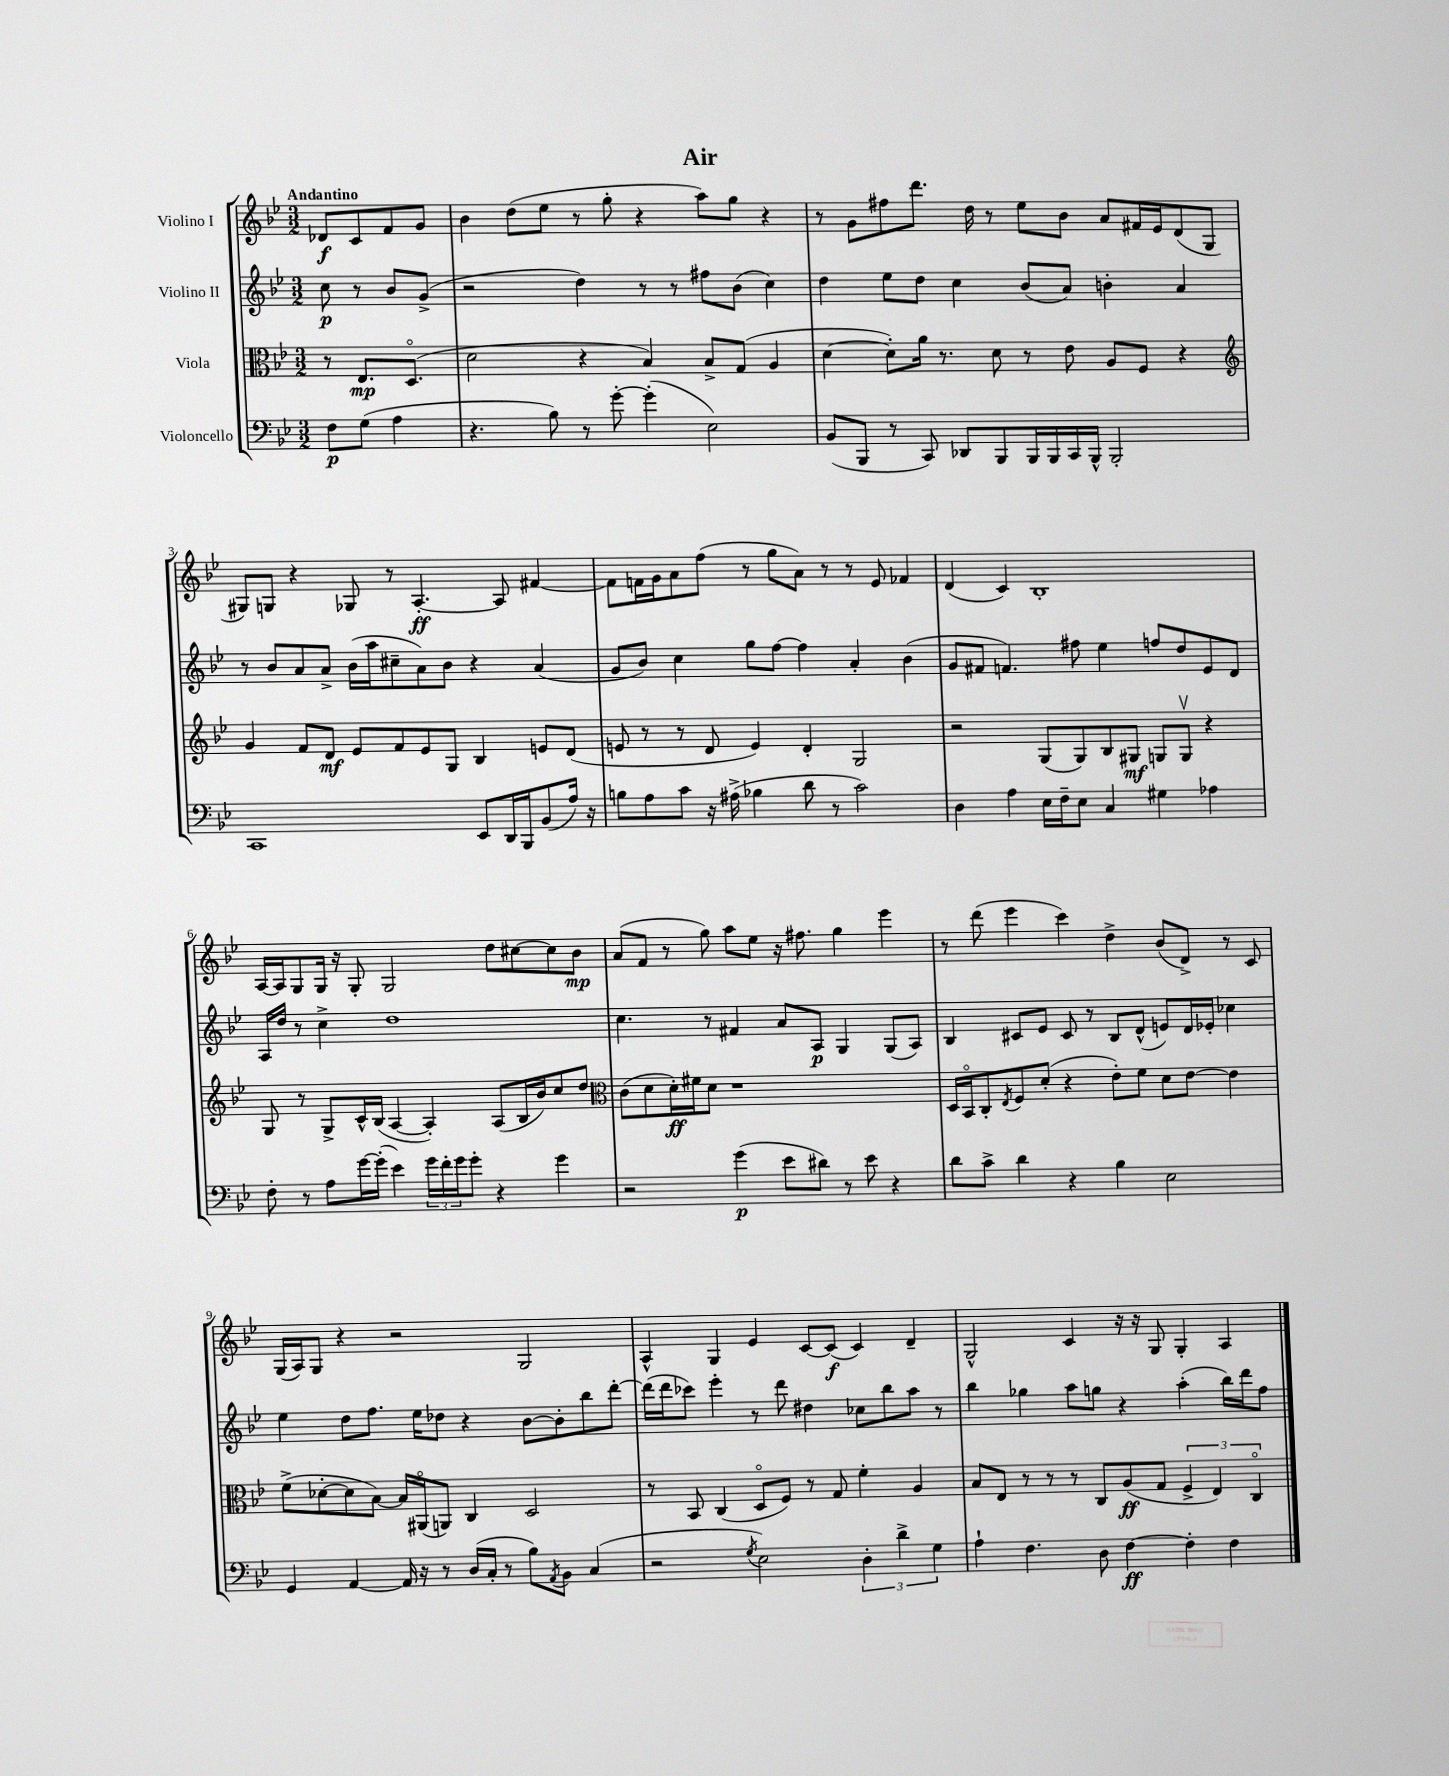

**kern	**dynam	**kern	**dynam	**kern	**dynam	**kern	**dynam
*part4	*part4	*part3	*part3	*part2	*part2	*part1	*part1
*staff4	*staff4	*staff3	*staff3	*staff2	*staff2	*staff1	*staff1
*I"Violoncello	*	*I"Viola	*	*I"Violino II	*	*I"Violino I	*
*clefF4	*	*clefC3	*	*clefG2	*	*clefG2	*
*k[b-e-]	*	*k[b-e-]	*	*k[b-e-]	*	*k[b-e-]	*
*M3/2	*	*M3/2	*	*M3/2	*	*M3/2	*
=	=	=	=	=	=	=	=
!	!	!	!	!	!	!LO:TX:a:B:t=Andantino	!
8F\L	p	8r	.	8cc\	p	8d-X/L	f
(8G\J	.	8.E-/L	mp	8r	.	8c/	.
4A\	.	.	.	8b-/L	.	8f/	.
.	.	(8.D/J	.	.	.	.	.
.	.	.	.	(8g^/J	.	8g/J	.
=1	=1	=1	=1	=1	=1	=1	=1
4.r	.	2d\	.	2r	.	4b-\	.
.	.	.	.	.	.	(8dd\L	.
8B-\)	.	.	.	.	.	8ee-\J	.
8r	.	4r	.	4dd\)	.	8r	.
[8g'\	.	.	.	.	.	8gg'\	.
(4g'\]	.	4B-/)	.	8r	.	4r	.
.	.	.	.	8r	.	.	.
2E-\)	.	8B-^/L	.	8ff#X\L	.	8aa\L)	.
.	.	(8G/J	.	(8b-\J	.	8gg\J	.
.	.	4A/	.	4cc\)	.	4r	.
=2	=2	=2	=2	=2	=2	=2	=2
(8BB-/L	.	[4d\	.	4dd\	.	8r	.
8BBB-/J	.	.	.	.	.	8g\L	.
8r	.	8d'\L])	.	8ee-\L	.	8ff#X\	.
8CC/)	.	16a\Jk	.	8dd\J	.	8.ddd\J	.
.	.	8.r	.	.	.	.	.
8DD-X/L	.	.	.	4cc\	.	.	.
.	.	.	.	.	.	16dd\	.
8BBB-/	.	8d\	.	.	.	8r	.
16BBB-/L	.	8r	.	(8b-/L	.	8ee-\L	.
16BBB-/	.	.	.	.	.	.	.
16CC/	.	8e-\	.	8a/J)	.	8b-\J	.
16BBB-^^/JJ	.	.	.	.	.	.	.
2BBB-'/	.	8A/L	.	4bn'\	.	8a/L	.
.	.	8F/J	.	.	.	16f#X/L	.
.	.	.	.	.	.	16e-/J	.
.	.	4r	.	4a/	.	(8d/	.
.	.	.	.	.	.	8G/J	.
!!LO:LB:g=z
=3	=3	=3	=3	=3	=3	=3	=3
*	*	*clefG2	*	*	*	*	*
1CC	.	4g/	.	8r	.	8G#X/L)	.
.	.	.	.	8b-/L	.	8Gn/J	.
.	.	8f/L	.	8a/	.	4r	.
.	.	8d/J	mf	8a^/J	.	.	.
.	.	8e-/L	.	(16b-\LL	.	8G-X/	.
.	.	.	.	16aa\J	.	.	.
.	.	8f/	.	8cc#X~\	.	8r	.
.	.	8e-/	.	8a\)	.	[4.A'/	ff
.	.	8G/J	.	8b-\J	.	.	.
8EE-/L	.	4B-/	.	4r	.	.	.
16DD/L	.	.	.	.	.	8A/]	.
16BBB-/J	.	.	.	.	.	.	.
(8BB-/	.	8en/L	.	(4a/	.	[4f#X/	.
16A/Jk)	.	(8d/J	.	.	.	.	.
16r	.	.	.	.	.	.	.
=4	=4	=4	=4	=4	=4	=4	=4
8Bn\L	.	8en/	.	8g/L	.	8f#\L]	.
8A\	.	8r	.	8b-/J)	.	16fn\L	.
.	.	.	.	.	.	16g\J	.
8c\J	.	8r	.	4cc\	.	8a\	.
16r	.	8d/	.	.	.	(8ff\J	.
(16A#X^\	.	.	.	.	.	.	.
4B-X\	.	4e/)	.	8gg\L	.	8r	.
.	.	.	.	[8ff\J	.	8gg\L	.
8d\	.	4d'/	.	4ff\]	.	8a\J)	.
8r	.	.	.	.	.	8r	.
2c\)	.	2G/	.	4a'/	.	8r	.
.	.	.	.	.	.	8e-/	.
.	.	.	.	(4b-\	.	4f-X/	.
=5	=5	=5	=5	=5	=5	=5	=5
4D\	.	2r	.	8g/L	.	(4d/	.
.	.	.	.	8f#X/J	.	.	.
4A\	.	.	.	4.fn/)	.	4c/)	.
16E-\LL	.	(8G/L	.	.	.	1B-'	.
16F~\J	.	.	.	.	.	.	.
8E-\J	.	8G/)	.	8ff#X\	.	.	.
4C/	.	8B-/	.	4ee-\	.	.	.
.	.	8G#X/J	mf	.	.	.	.
4G#X\	.	8Gn/L	.	8ffn/L	.	.	.
.	.	8Gv/J	.	8dd/	.	.	.
4A-X\	.	4r	.	8e-/	.	.	.
.	.	.	.	8d/J	.	.	.
!!LO:LB:g=z
=6	=6	=6	=6	=6	=6	=6	=6
8F'\	.	8G/	.	16A/LL	.	[16A/LL	.
.	.	.	.	16dd/JJ	.	16A/J]	.
8r	.	8r	.	8r	.	8G/	.
8A\L	.	8G^/L	.	4cc^\	.	16G/Jk	.
.	.	.	.	.	.	16r	.
[16g\L	.	16c^^/L	.	.	.	8G'/	.
(16g'\JJ]	.	(16B-/JJ	.	.	.	.	.
4e-\)	.	[4A/	.	1dd	.	2G/	.
24g\LL	.	4A'/])	.	.	.	.	.
24f'\	.	.	.	.	.	.	.
24g\J	.	.	.	.	.	.	.
8g'\J	.	.	.	.	.	.	.
4r	.	(8A/L	.	.	.	8dd\L	.
.	.	16B-/L	.	.	.	[8cc#X\	.
.	.	16b-/J)	.	.	.	.	.
4g\	.	8cc/	.	.	.	8cc#\]	.
.	.	8dd/J	.	.	.	8b-\J	mp
=7	=7	=7	=7	=7	=7	=7	=7
*	*	*clefC3	*	*	*	*	*
2r	.	(8c\L	.	4.cc\	.	(8a/L	.
.	.	8d\	.	.	.	8f/J	.
.	.	16d'\L)	ff	.	.	8r	.
.	.	16f#X\J	.	.	.	.	.
.	.	8d\J	.	8r	.	8gg\)	.
(4g\	p	1r	.	4f#X/	.	8aa\L	.
.	.	.	.	.	.	8ee-\J	.
8e-\L	.	.	.	8a/L	.	16r	.
.	.	.	.	.	.	8.ff#X\	.
8d#X\J)	.	.	.	8A/J	p	.	.
8r	.	.	.	4G/	.	4gg\	.
8e-\	.	.	.	.	.	.	.
4r	.	.	.	(8G/L	.	4eee-\	.
.	.	.	.	8A/J)	.	.	.
=8	=8	=8	=8	=8	=8	=8	=8
8d\L	.	16D/LL	.	4B-/	.	8r	.
.	.	16BB-/J	.	.	.	.	.
8c^\J	.	8C'/	.	.	.	(8ddd\	.
.	.	8qE-/	.	.	.	.	.
4d\	.	8F/	.	8c#X/L	.	4eee-\	.
.	.	(8d'/J	.	8e-/J	.	.	.
4r	.	4r	.	8c#/	.	4ccc\)	.
.	.	.	.	8r	.	.	.
4B-\	.	8e-'\L)	.	8B-/L	.	4dd^\	.
.	.	8f\J	.	(8d^^/J	.	.	.
2E-\	.	8d\L	.	8en/L)	.	(8b-/L	.
.	.	[8e-\J	.	16d/L	.	8d^/J)	.
.	.	.	.	16e-X'/JJ	.	.	.
.	.	4e-\]	.	4cc-X\	.	8r	.
.	.	.	.	.	.	8c/	.
!!LO:LB:g=z
=9	=9	=9	=9	=9	=9	=9	=9
4GG/	.	(8f^\L	.	4ee-\	.	(16G/LL	.
.	.	.	.	.	.	16A/J)	.
.	.	[8d-X'\	.	.	.	8G/J	.
[4AA/	.	8d-\]	.	8dd\L	.	4r	.
.	.	[8B-\J)	.	8.ff\J	.	.	.
16AA/]	.	16B-/LL]	.	.	.	2r	.
16r	.	(16AA#X/J	.	16ee-\KL	.	.	.
8r	.	8AAn/J)	.	8dd-X\J	.	.	.
(16D/LL	.	4C/	.	4r	.	.	.
16C'/JJ	.	.	.	.	.	.	.
8r	.	.	.	.	.	.	.
8B-\L)	.	2D/	.	[8b-\L	.	2G/	.
8qAA/	.	.	.	.	.	.	.
8BB-\J	.	.	.	8b-'\]	.	.	.
(4C/	.	.	.	8bb-\	.	.	.
.	.	.	.	[8ddd'\J	.	.	.
=10	=10	=10	=10	=10	=10	=10	=10
2r	.	8r	.	(16ddd\LL]	.	4A^^/	.
.	.	.	.	16ddd\J	.	.	.
.	.	8BB-/	.	8ccc-X\J)	.	.	.
.	.	(4C/	.	4eee-'\	.	4G/	.
8qG/	.	.	.	.	.	.	.
2E-\)	.	8D/L	.	8r	.	4e-/	.
.	.	8F/J)	.	8ddd\	.	.	.
.	.	8r	.	4dd#X\	.	[8c/L	.
.	.	8G/	.	.	.	(8c/J]	f
6D'\	.	4f'\	.	8cc-X\L	.	4c/)	.
.	.	.	.	8bb-\	.	.	.
6d^\	.	.	.	.	.	.	.
.	.	4A/	.	8aa\J	.	4d~/	.
6G\	.	.	.	.	.	.	.
.	.	.	.	8r	.	.	.
=11	=11	=11	=11	=11	=11	=11	=11
4A`\	.	8B-/L	.	4bb-\	.	2G^^/	.
.	.	8E-/J	.	.	.	.	.
4.F\	.	8r	.	4gg-X\	.	.	.
.	.	8r	.	.	.	.	.
.	.	8r	.	8aa\L	.	4c/	.
8D\	.	8C/L	.	8ggn\J	.	.	.
[4F\	ff	(8A/	ff	4r	.	16r	.
.	.	.	.	.	.	16r	.
.	.	8G/J	.	.	.	8G/	.
4F'\]	.	6F^/	.	(4aa'\	.	4G'/	.
.	.	6E-/)	.	.	.	.	.
4F\	.	.	.	16bb-\LL)	.	4A/	.
.	.	.	.	16ddd\J	.	.	.
.	.	6C/	.	.	.	.	.
.	.	.	.	8ff\J	.	.	.
==	==	==	==	==	==	==	==
*-	*-	*-	*-	*-	*-	*-	*-
